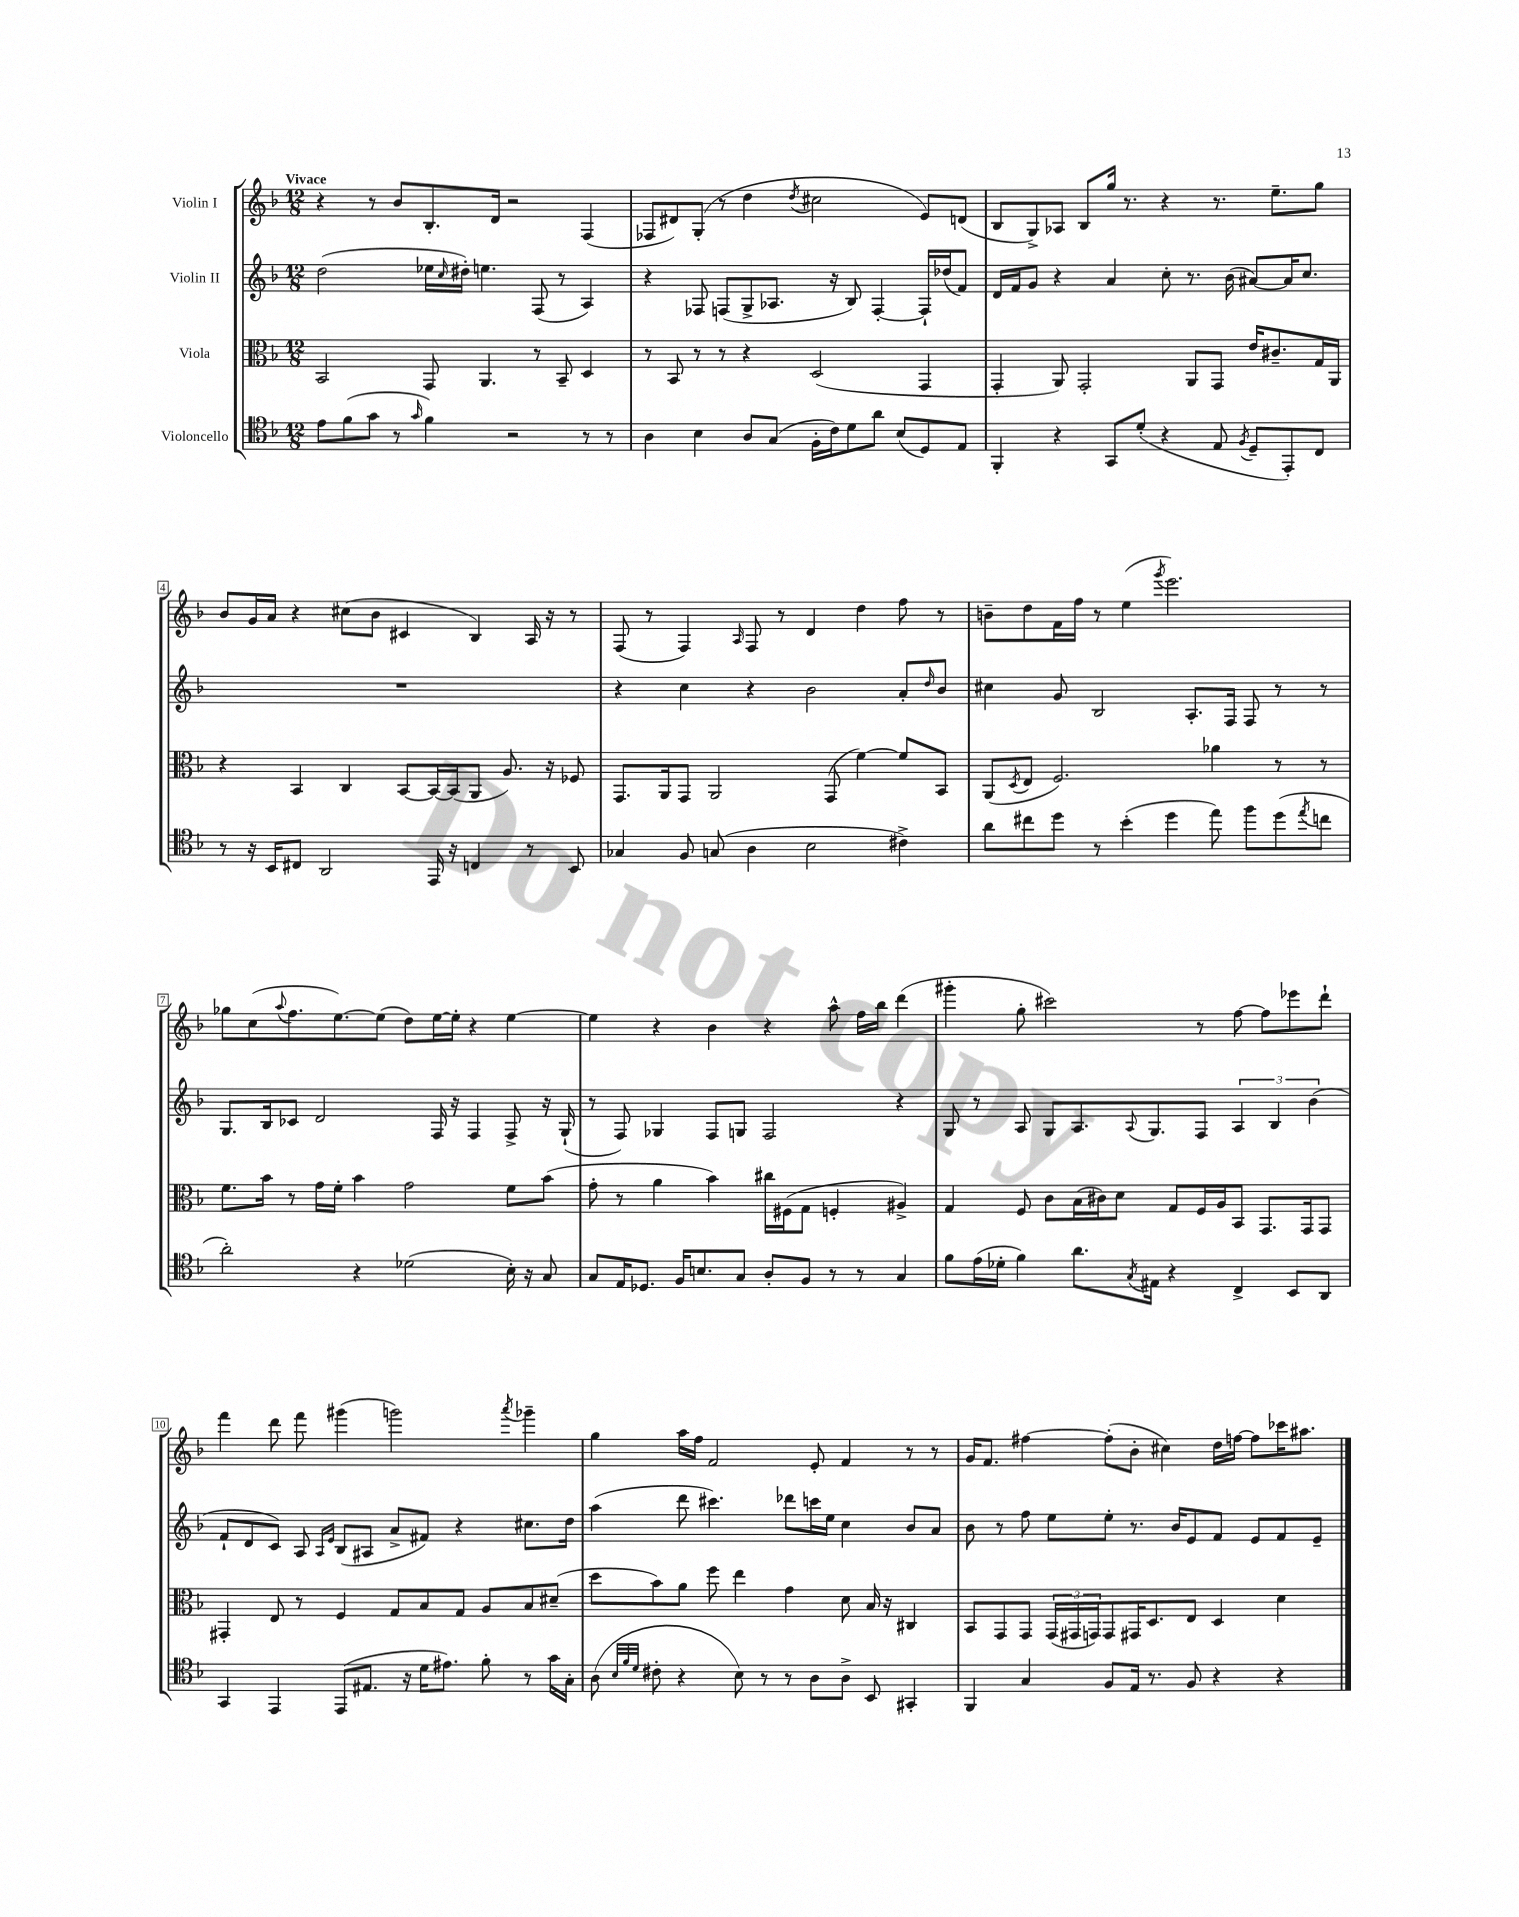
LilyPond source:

<<
\new StaffGroup <<
\new Staff = "s0" \with { instrumentName = "Violin I" } {
    \clef treble \key f \major \numericTimeSignature \time 12/8 \tempo "Vivace"
    r4 r8 bes'8 bes8.-. d'16 r2 f4( |
    fes8 dis'8) g8-.( r8 d''4 \acciaccatura { d''8 } cis''2 e'8) d'8( |
    bes8 g8->) aes8 bes8 g''16 r8. r4 r8. e''8.-- g''8 |
    bes'8 g'16 a'16 r4 cis''8( bes'8 cis'4 bes4) a16 r16 r8 |
    f8( r8 f4) \grace { a16 } f8 r8 d'4 d''4 f''8 r8 |
    b'8-- d''8 f'16 f''16 r8 e''4( \acciaccatura { g'''8 } e'''2.) |
    ges''8 c''8( \appoggiatura { a''8 } f''8. e''8.~) e''8( d''8) e''16~ e''16-. r4 e''4~ |
    e''4 r4 bes'4 r4 a''8-^ f''16 bes''16 d'''4( |
    gis'''4-. g''8-. cis'''2) r8 f''8~ f''8 ees'''8 d'''8-! |
    f'''4 d'''8 f'''8 gis'''4( g'''2) \acciaccatura { a'''8 } ges'''4-- |
    g''4 a''16 f''16 f'2 e'8-. f'4 r8 r8 |
    g'16 f'8. fis''4~ fis''8-.( bes'8-. cis''4) d''16 f''16~ f''8 ces'''16 ais''8. \bar "|." |
}
\new Staff = "s1" \with { instrumentName = "Violin II" } {
    \clef treble \key f \major \numericTimeSignature \time 12/8
    d''2( ees''16 \grace { c''16 } dis''16-.) e''4. f8( r8 a4) |
    r4 fes8 f8( g8-> aes8. r16 bes8) f4~-. f16-! des''16( f'8) |
    d'16 f'16 g'8 r4 a'4 c''8-. r8. bes'16( ais'8~) ais'16 c''8. |
    R1. |
    r4 c''4 r4 bes'2 a'8-. \grace { d''16 } bes'8 |
    cis''4 g'8 bes2 a8.-. f16 f8 r8 r8 |
    g8. bes16 ces'8 d'2 f16 r16 f4 f8-> r16 g16-!( |
    r8 f8) ges4 f8 g8 f2 r4 |
    g8 r8 a8 g8 a8. \appoggiatura { a8 } g8. f8 \tuplet 3/2 { a4 bes4 bes'4( } |
    f'8-! d'8 c'8) a8 \grace { a16 e'16 } bes8( ais8 a'8-> fis'8) r4 cis''8. d''16 |
    a''4( d'''8 cis'''4.) des'''8 c'''16 e''16 c''4 bes'8 a'8 |
    bes'8 r8 f''8 e''8 e''8-. r8. bes'16 e'8 f'8 e'8 f'8 e'8-- \bar "|." |
}
\new Staff = "s2" \with { instrumentName = "Viola" } {
    \clef alto \key f \major \numericTimeSignature \time 12/8
    bes,2 g,8 a,4. r8 bes,8-- d4 |
    r8 bes,8 r8 r8 r4 d2( g,4 |
    g,4-. a,8) g,2-. a,8 g,8 e'16 cis'8.-- g16 a,16 |
    r4 bes,4 c4 bes,8~ bes,16~ bes,16( a,8 a8.) r16 fes8 |
    g,8. a,16 g,8 a,2 g,8( f'4~) f'8 bes,8 |
    a,8( \acciaccatura { d8 } e8 f2.) aes'4 r8 r8 |
    f'8. bes'16 r8 g'16 f'16-. bes'4 g'2 f'8 bes'8( |
    g'8-. r8 a'4 bes'4) cis''16 fis16( g8 f4-. ais4->) |
    g4 f8 c'8 bes16( cis'16) d'8 g8 f16 a16 bes,8 g,8. g,16 g,8 |
    gis,4-. e8 r8 f4 g8 bes8 g8 a8 bes8 dis'8--( |
    d''8 bes'8) a'8 f''8 e''4 g'4 d'8 bes16 r16 cis4 |
    bes,8 g,8 g,8 \tuplet 3/2 { g,16( gis,16 g,16) } g,8 gis,16 d8. e8 d4 d'4 \bar "|." |
}
\new Staff = "s3" \with { instrumentName = "Violoncello" } {
    \clef tenor \key f \major \numericTimeSignature \time 12/8
    e'8 f'8( g'8 r8 \grace { g'16 } f'4) r2 r8 r8 |
    a4 bes4 a8 g8( f16-. c'16) d'8 a'8 bes8( d8) e8 |
    f,4-. r4 g,8 d'8-.( r4 e8 \acciaccatura { f8 } d8-- e,8-.) c8 |
    r8 r16 bes,16 cis8 a,2 e,16 r16 c4 r8 bes,8 |
    ges4 f8 g8( a4 bes2 cis'4->) |
    a'8 cis''8 d''8 r8 bes'4-.( d''4 e''8) f''8 d''8( \acciaccatura { e''8 } c''8 |
    a'2-.) r4 des'2( bes16-.) r16 g8 |
    g8 e16 des8. f16 b8. g8 a8-. f8 r8 r8 g4 |
    f'8 e'16( des'16-. f'4) a'8. \acciaccatura { g8 } eis16 r4 c4-> bes,8 a,8 |
    g,4 e,4 e,8( eis8. r16 d'16 eis'8.) f'8-. r8 g'16 g16-. |
    a8( \grace { bes32 f'32 d'32 } cis'8-. r4 bes8) r8 r8 a8 a8-> bes,8 gis,4-. |
    f,4 g4 f8 e16 r8. f8 r4 r4 \bar "|." |
}
>>
>>
\layout { \context { \Score \override BarNumber.stencil = #(make-stencil-boxer 0.1 0.3 ly:text-interface::print) } }
